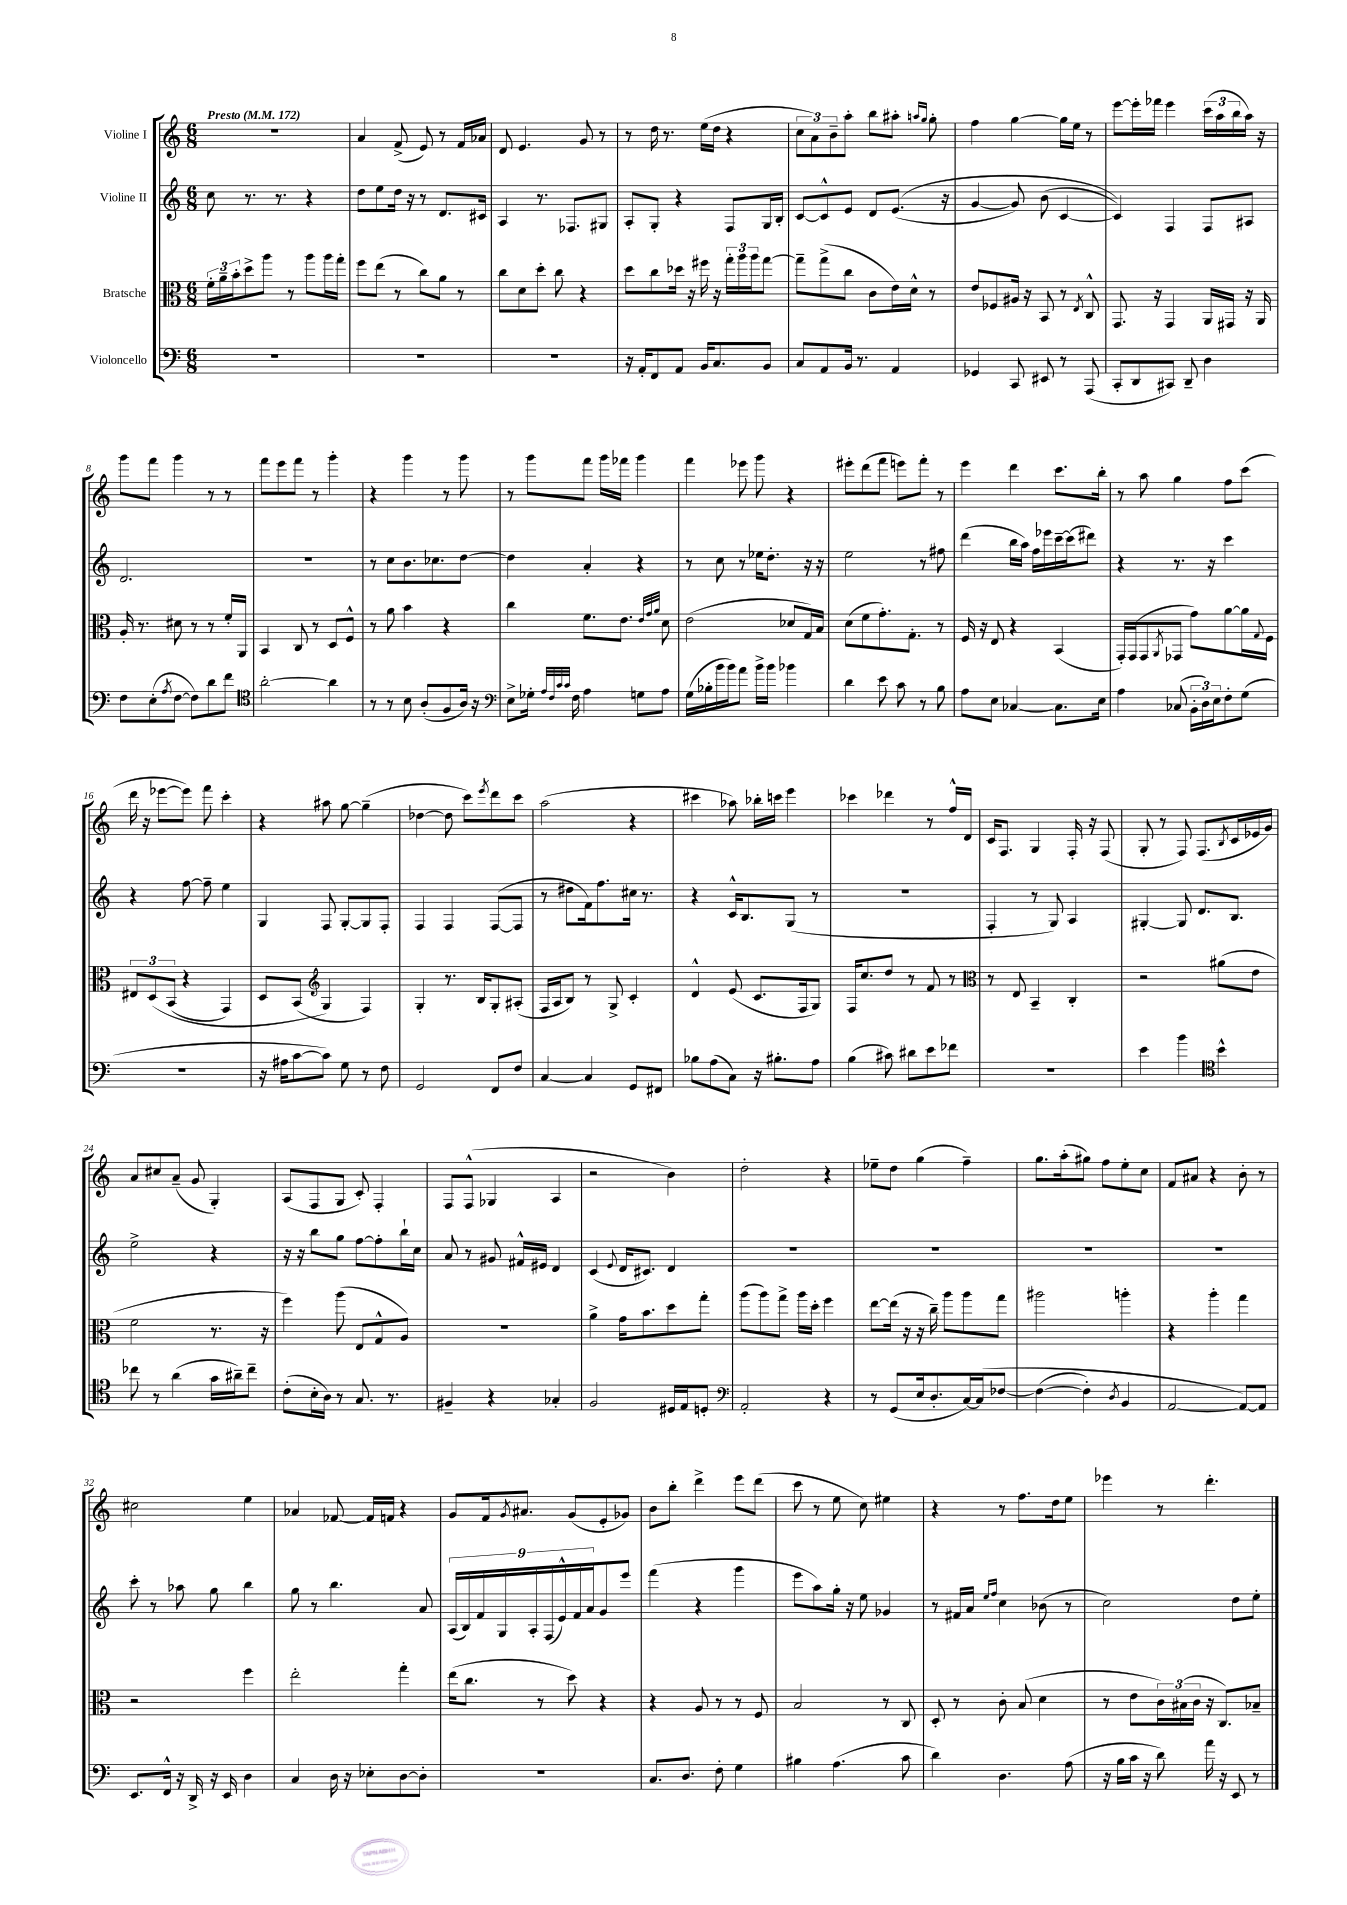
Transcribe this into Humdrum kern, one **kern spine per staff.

**kern	**kern	**kern	**kern
*staff4	*staff3	*staff2	*staff1
*clefF4	*clefC3	*clefG2	*clefG2
*k[]	*k[]	*k[]	*k[]
*M6/8	*M6/8	*M6/8	*M6/8
*MM172	*MM172	*MM172	*MM172
2.r	24f'\LL	8cc\	2.r
.	24a~\	.	.
.	24b'\J	.	.
.	8dd^\	8.r	.
.	8aa\J	.	.
.	.	8.r	.
.	8r	.	.
.	8aa\L	4r	.
.	16aa\L	.	.
.	16gg'\JJ	.	.
=	=	=	=
2.r	8ff\L	8dd\L	4a/
.	(8ee\J	8ee\	.
.	8r	16dd\Jk	(8f^/
.	.	16r	.
.	8cc\L)	8r	8e/)
.	8a\J	8.d/L	8r
.	8r	.	16f/LL
.	.	16c#/Jk	16a-/JJ
=	=	=	=
2.r	8cc\L	4A/	8d/
.	8d\	.	4.e/
.	8dd'\J	8.r	.
.	8cc\	.	.
.	.	8.F-/L	.
.	4r	.	8g/
.	.	8G#/J	8r
=	=	=	=
16r	8dd\L	8A'/L	8r
16AA'/LK	.	.	.
8FF/	8cc\	8G'/J	16dd\
.	.	.	8.r
8AA/J	16dd-\Jk	4r	.
.	16r	.	.
16BB/LK	16ff#\	.	(16ee\LL
8.C/	16r	.	16dd\JJ
.	24gg'\LL	8F/L	4r
.	24aa\	.	.
.	24aa\J	.	.
8BB/J	[8gg\J	16G/L	.
.	.	16B'/JJ	.
=	=	=	=
8C/L	8gg~\]L	[8c/L	12cc\L
.	.	.	12a\)
8AA/	(8gg^\	8c^^/]	.
.	.	.	12b~\
16BB/Jk	8cc\J	8e/J	8aa'\J
8.r	.	.	.
.	8c\L	8d/L	8bb\L
4AA/	16e\L)	&((8.e/J	8aa#'\J
.	16d^^\JJ	.	.
.	.	.	16qqaa/LL
.	.	.	16qqgg/JJ
.	8r	.	8gg'\
.	.	16r	.
=	=	=	=
4GG-/	8e/L	[4g/	4ff\
.	8F-/	.	.
8CC/	16A#/Jk	8g/])	[4gg\
.	16r	.	.
8EE#/	8BB/	(8b\	.
8r	8r	[4c/	16gg\]LL
.	.	.	16ee\JJ
.	8qE/	.	.
(8AAA/	8C^^/	.	8r
=	=	=	=
8CC'/L	8.GG/	4c/])&)	[8eee\L
8DD/	.	.	16eee'\]L
.	16r	.	16fff-\JJ
8CC#/J)	4GG/	4F/	4eee\
8DD~/	.	.	.
4D\	16AA/LL	8F/L	(24ccc\LL
.	.	.	24aa\
.	16GG#/JJ	.	.
.	.	.	24bb\
.	16r	8A#/J	16aa\JJ)
.	16AA/	.	16r
=	=	=	=
8F\L	16A'/	2.d/	8ggg\L
.	8.r	.	.
(8E'\	.	.	8fff\J
8qA/	.	.	.
[8F\J	8d#\	.	4ggg\
8F\]L)	8r	.	.
8d\	8r	.	8r
8f\J	16f'/LL	.	8r
.	16AA/JJ	.	.
=	=	=	=
*clefC4	*	*	*
[2a'\	4BB/	2.r	8fff\L
.	.	.	8eee\
.	8C/	.	8fff\J
.	8r	.	8r
4a\]	8D/L	.	4ggg'\
.	8F^^/J	.	.
=	=	=	=
8r	8r	8r	4r
8r	8a\	8cc\L	.
8B\	4b\	8.b\	4ggg\
(8A'/L	.	.	.
.	.	8.cc-\	.
8F/	4r	.	8r
16A/Jk)	.	[8dd\J	8ggg\
16r	.	.	.
=	=	=	=
*clefF4	*	*	*
8E^\L	4cc\	4dd\]	8r
16G-'\Jk	.	.	8ggg\L
32qqA/LLL	.	.	.
32qqF/	.	.	.
32qqc/	.	.	.
32qqc/JJJ	.	.	.
16F\	.	.	.
4A\	8.f\L	4a'/	8fff\J
.	.	.	16ggg\LL
.	8.e\J	.	16fff-\JJ
8G\L	.	4r	4ggg\
.	32qqe/LLL	.	.
.	32qqg/	.	.
.	32qqa/JJJ	.	.
8A\J	8d\	.	.
=	=	=	=
(16G\LL	(2e\	8r	4fff\
16B-'\	.	.	.
16b\	.	8cc\	.
16b\J)	.	.	.
8a\J	.	8r	8eee-\
16b^\LL	.	16ee-\LK	8ggg\
16b\JJ	.	8.dd'\J	.
4b-\	8d-/L	.	4r
.	16G/L)	16r	.
.	16B/JJ	16r	.
=	=	=	=
4d\	(8d\L	2ee\	8eee#'\L
.	8f\	.	(8ddd\
8e\	8.g'\)	.	8fff\J
8c\	.	.	8eee\L)
.	8.G'\J	.	.
8r	.	8r	8fff'\J
8B\	8r	8ff#\	8r
=	=	=	=
8A\L	16F/	(4ddd\	4eee\
.	16r	.	.
8E\J	8E/	.	.
[4C-/	4r	16bb\LL	4ddd\
.	.	16aa\JJ)	.
.	.	16ff\LL	.
.	.	16eee-\	.
8.C-\]L	(4BB/	[16ccc~\	8.ccc\L
.	.	(16ccc\]J	.
.	.	8ddd#\J)	.
16E\Jk	.	.	16bb'\Jk
=	=	=	=
4A\	16GG'/LL)	4r	8r
.	(16GG/J	.	.
.	8GG/	.	8aa\
.	8qAA/	.	.
(8C-/	8GG-/J	8.r	4gg\
24BB'\LL	8g\L)	.	.
24D\)	.	.	.
.	.	16r	.
24E\J	.	.	.
8F'\	[8a\	4ccc\	8ff\L
(8G\J	16a\]L	.	(8ccc\J
.	8qqG/	.	.
.	16F\JJ	.	.
=	=	=	=
2.r	12E#/L	4r	16ddd\
.	.	.	16r
.	&(12D/	.	.
.	.	.	[8eee-\L
.	(12BB/J	.	.
.	4r	[8ff\	8eee-\]J)
.	.	8ff~\]	8fff\
.	4GG/)	4ee\	4ccc'\
=	=	=	=
16r	8D/L	4G/	4r
16A#\LK	.	.	.
[8c\	(8BB/J	.	.
*	*clefG2	*	*
8c\]J)	4G/&)	8F/	8aa#\
8G\	.	[8G'/L	[8gg\
8r	4F/)	8G/]	(4gg~\]
8F\	.	8F'/J	.
=	=	=	=
2GG/	4G'/	4F/	[4dd-\
.	8.r	4F/	8dd-\]
.	.	.	8ccc\L)
.	16B/LK	.	.
.	.	.	8qeee/
8FF/L	8G'/	([8F/L	8ddd\
8F/J	(8A#'/J	8F/]J	8ccc\J
=	=	=	=
[4C/	16F/LL	8r	(2aa\
.	16A/J	.	.
.	8B/J)	8dd#\L	.
4C/]	8r	16f\k)	.
.	.	8.ff\	.
.	8G^/	.	.
8GG/L	4c'/	16cc#\Jk	4r
.	.	8.r	.
8FF#/J	.	.	.
=	=	=	=
8B-\L	4d^^/	4r	4ccc#\
(8A\	.	.	.
8C\J)	(8e/	16c^^/LK	8aa-\)
.	.	8.B/	.
16r	8.c/L	.	16bb-'\LL
8.B#'\L	.	.	16ccc\JJ
.	.	(8G/J	4eee\
.	16F/k	.	.
8A\J	8G/J)	8r	.
=	=	=	=
(4B\	16F/LK	2.r	4ccc-\
.	8.cc/	.	.
8c#\)	8dd/J	.	4ddd-\
8d#\L	8r	.	.
8e\	8f/	.	8r
8f-\J	8r	.	16ff^^/LL
.	.	.	16d/JJ
=	=	=	=
*	*clefC3	*	*
2.r	8r	4F'/	16c/LK
.	.	.	8.F/J
.	8E/	.	.
.	4BB~/	8r	4G/
.	.	8G/)	.
.	4C'/	4A/	16F'/
.	.	.	16r
.	.	.	(8F/
=	=	=	=
4e\	2r	[4G#'/	8G'/
.	.	.	8r
4b\	.	8G#/]	8F/)
.	.	8.d/L	(8.F/L
*clefC4	*	*	*
4b^^\	(8a#\L	.	.
.	.	.	8qB/
.	.	8.B/J	16c/L
.	8e\J	.	16e-/
.	.	.	16g/JJ)
=	=	=	=
8cc-\	2f\	2ee^\	8a/L
8r	.	.	8cc#/
(4a\	.	.	(8a~/J
.	.	.	8g/
16g\LL	8.r	4r	4G'/)
16a#~\J)	.	.	.
8cc-~\J	.	.	.
.	16r	.	.
=	=	=	=
(8c'\L	4ff\)	16r	(8A/L
.	.	16r	.
16B'\L	.	8bb\L	8F/
16A\JJ)	.	.	.
8r	(8aa\	8gg\J	8G/J
8.G/	8E/L	[8ff\L	8c'/)
.	8G^^/	8ff'\]	4F'/
8.r	.	.	.
.	8A/J)	16bb`\L	.
.	.	16cc\JJ	.
=	=	=	=
4F#~/	2.r	8a/	8F/L
.	.	8r	(8F^^/J
4r	.	8g#/	4G-/
.	.	16f#^^/LL	.
.	.	16e#/JJ	.
4G-'/	.	4d/	4A/
=	=	=	=
2F/	4a^\	(4c/	2r
.	.	8qqe/	.
.	16g\LK	16d/LK	.
.	8.b\	8.c#/J)	.
16D#/LL	8dd\	4d/	4b\)
16E/J	.	.	.
8D'/J	8gg'\J	.	.
=	=	=	=
*clefF4	*	*	*
2AA'/	(8aa\L	2.r	2dd'\
.	8aa\)	.	.
.	8gg^\J	.	.
.	16aa\LL	.	.
.	16dd'\JJ	.	.
4r	4ff\	.	4r
=	=	=	=
8r	[8ee\L	2.r	8ee-~\L
(8GG/L	(16ee\]Jk	.	8dd\J
.	16r	.	.
16E/k	16r	.	(4gg\
8.D'/	16cc~\)	.	.
.	8aa\L	.	.
[16C/L)	8aa\	.	4ff~\)
&(16C/]J	.	.	.
[8F-/J	8gg\J	.	.
=	=	=	=
(4F-\_	2aa#\	2.r	8.gg\L
.	.	.	(16aa'\k
4F-'\])	.	.	8gg#\J)
.	.	.	8ff\L
8qD/	.	.	.
4BB/	4aa'\	.	8ee'\
.	.	.	8cc\J
=	=	=	=
[2AA/	4r	2.r	8f/L
.	.	.	8a#/J
.	4aa'\	.	4r
8AA/_L&)	4gg\	.	8b'\
8AA/]J	.	.	8r
=	=	=	=
8.EE/L	2r	8ccc'\	2cc#\
.	.	8r	.
16FF^^/Jk	.	.	.
16r	.	8aa-\	.
16DD^/	.	.	.
16r	.	8gg\	.
16EE/	.	.	.
4D\	4ff\	4bb\	4ee\
=	=	=	=
4C/	2ee'\	8gg\	4a-/
.	.	8r	.
16D\	.	4.bb\	[8f-/
16r	.	.	.
8E-'\L	.	.	16f-/]LL
.	.	.	16f/JJ
[8D\	4gg'\	.	4r
8D'\]J	.	8a/	.
=	=	=	=
2.r	(16ee\LK	(18A/LL	8g/L
.	.	18B/)	.
.	8.cc\J	.	.
.	.	18f/	.
.	.	.	16f/k
.	.	18G/	.
.	.	.	8qg/
.	.	.	8.a#/J
.	.	18A'/	.
.	8r	.	.
.	.	(18F/	.
.	.	18e^^/)	.
.	8dd\)	.	(8g/L
.	.	18f/	.
.	.	18a/J	.
.	4r	8g/	8e'/
.	.	8eee/J	8g-/J)
=	=	=	=
8.C/L	4r	(4fff\	8b\L
.	.	.	8bb'\J
8.D/J	.	.	.
.	8A/	4r	4ddd^\
8F'\	8r	.	.
4G\	8r	4ggg\	8eee\L
.	8F/	.	(8ddd\J
=	=	=	=
4B#\	2B/	8eee\L	8ccc\
.	.	8aa\)	8r
(4.A\	.	16gg'\Jk	8ee\
.	.	16r	.
.	.	8ee\	8cc\)
.	8r	4g-/	4ee#\
8c\	8C/	.	.
=	=	=	=
4d\)	8D'/	8r	4r
.	8r	16f#/LL	.
.	.	16a/JJ	.
.	.	16qqee/LL	.
.	.	16qqff/JJ	.
4.D\	8c'\	4cc\	8r
.	(8B/	.	8.ff\L
.	4d\	(8b-\	.
.	.	.	16dd\k
(8A\	.	8r	8ee\J
=	=	=	=
16r	8r	2cc\)	4eee-\
16B\LL	.	.	.
16c\JJ	8e\L	.	.
16r	.	.	.
8d\)	24c\L)	.	8r
.	(24B#\	.	.
.	24c\JJ	.	.
16a\	16r	.	4.ddd'\
16r	8.C/L)	.	.
8EE/	.	8dd\L	.
8r	8B-~/J	8ee'\J	.
==	==	==	==
*-	*-	*-	*-
